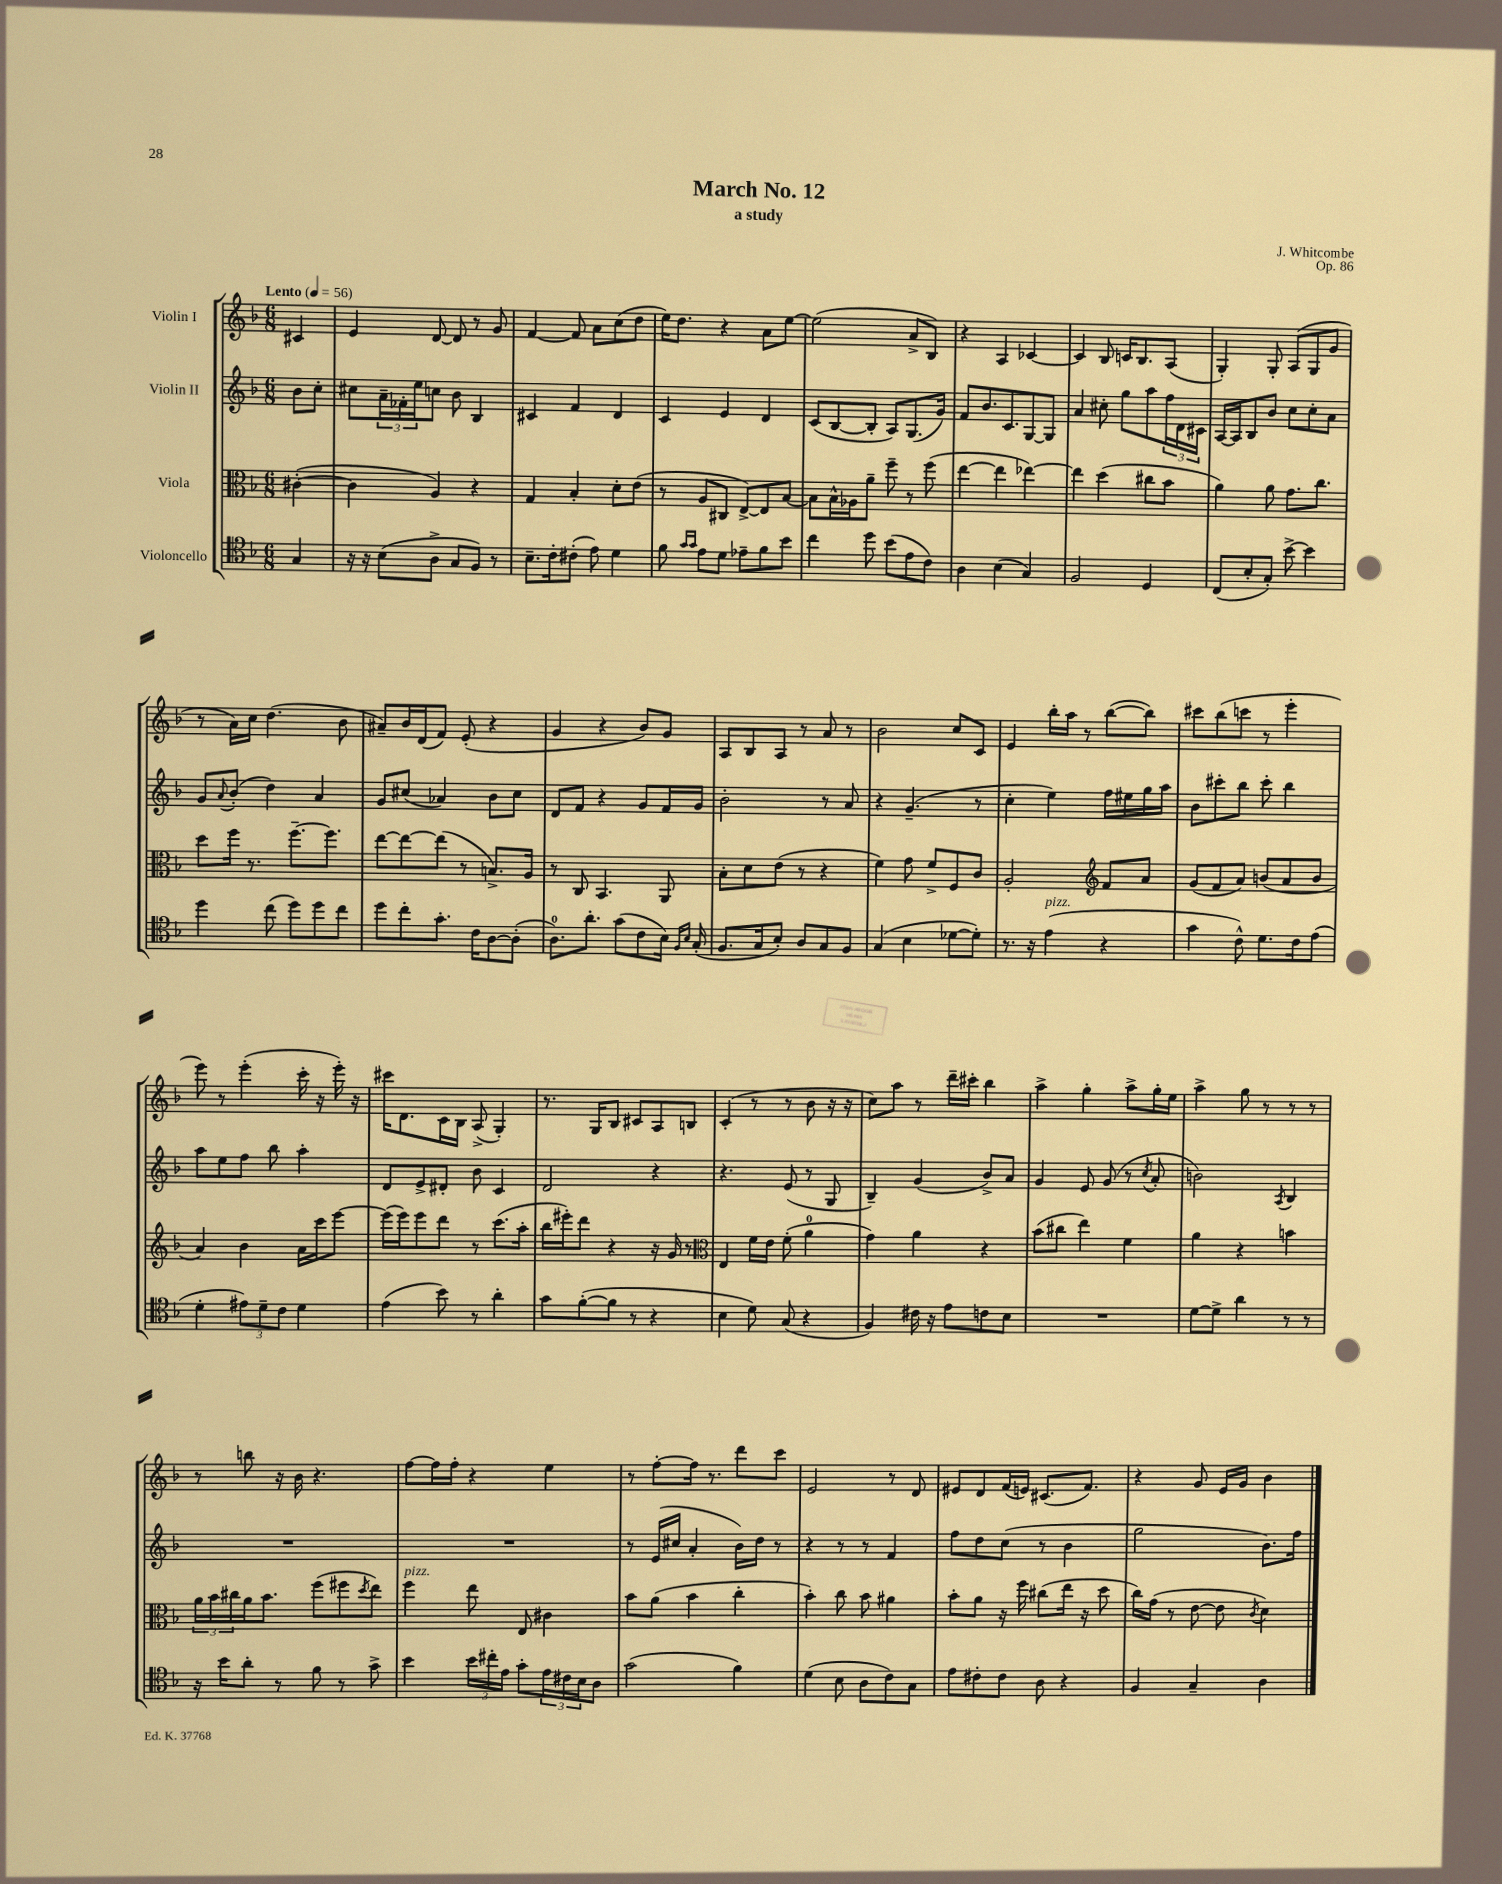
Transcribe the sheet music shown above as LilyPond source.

\header { title = "March No. 12" composer = "J. Whitcombe" subtitle = "a study" opus = "Op. 86" }
<<
\new StaffGroup <<
\new Staff = "s0" \with { instrumentName = "Violin I" } {
    \clef treble \key f \major \numericTimeSignature \time 6/8 \partial 4 \tempo "Lento" 4 = 56
    cis'4 |
    e'4 d'8~ d'8 r8 g'8 |
    f'4~ f'8 a'8 c''8( d''8 |
    e''16) d''8. r4 a'8 e''8~ |
    e''2( a'8-> bes8) |
    r4 a4 ces'4~ |
    ces'4 bes8 c'16 bes8. a8( |
    g4-.) g8-. a8( g8 g'8 |
    r8 a'16) c''16 d''4.( bes'8 |
    ais'8--) bes'16 d'16( f'8) e'8-.( r4 |
    g'4 r4 bes'8) g'8 |
    a8 bes8 a8 r8 a'8 r8 |
    bes'2 c''8 c'8 |
    e'4 bes''16-. a''16 r8 bes''8~( bes''8) |
    cis'''8 bes''8( c'''8 r8 e'''4-. |
    e'''8) r8 e'''4-.( c'''16-. r16 e'''16-.) r16 |
    cis'''16 d'8. c'16 bes16 a8->( g4-.) |
    r8. g16 bes8 cis'8 a8 b8 |
    c'4-.( r8 r8 bes'8 r16 r16 |
    c''8) a''8 r8 d'''16-- cis'''16-. bes''4 |
    a''4-> g''4-. a''8-> g''16-. e''16 |
    a''4-> g''8 r8 r8 r8 |
    r8 b''8 r16 bes'16 r4. |
    f''8~ f''16 f''16-. r4 e''4 |
    r8 f''8~-. f''16 r8. d'''8 c'''8 |
    e'2 r8 d'8 |
    eis'8 d'8 f'16( e'16) cis'8.( f'8.) |
    r4 g'8 e'16 g'16 bes'4 \bar "|." |
}
\new Staff = "s1" \with { instrumentName = "Violin II" } {
    \clef treble \key f \major \numericTimeSignature \time 6/8 \partial 4
    bes'8 c''8-. |
    cis''8 \tuplet 3/2 { a'16-- fes'16-. e''16 } c''8 bes'8 bes4 |
    cis'4 f'4 d'4 |
    c'4 e'4 d'4 |
    c'8( bes8~ bes8-. a8) g8.( g'16) |
    f'8 bes'8. c'8. g8~ g8 |
    a'4 cis''8-. g''8 a''8 \tuplet 3/2 { f''16 d'16 cis'16 } |
    a16~ a16 bes8 bes'8 c''8 c''8-. a'8 |
    g'8 \appoggiatura { a'8 } bes'8-.( d''4) a'4 |
    g'8 cis''8( aes'4) bes'8 cis''8 |
    d'8 f'8 r4 g'8 f'16 g'16 |
    bes'2-. r8 a'8 |
    r4 g'4.--( r8 |
    c''4-. e''4) f''16 eis''16 g''16 a''16 |
    bes'8 cis'''8-. bes''8 cis'''8-. bes''4 |
    a''8 e''8 f''8 bes''8 a''4-. |
    d'8 e'8-> dis'8-. bes'8 c'4 |
    d'2 r4 |
    r4. e'8( r8 g8 |
    bes4--) g'4( bes'8->) a'8 |
    g'4 e'8 g'8( r8 \acciaccatura { c''8 } a'8-. |
    b'2) \acciaccatura { a8 } bes4 |
    R2. |
    R2. |
    r8 e'16( cis''16 a'4-. bes'16) d''16 r8 |
    r4 r8 r8 f'4 |
    f''8 d''8 c''8( r8 bes'4 |
    g''2 bes'8.) f''16 \bar "|." |
}
\new Staff = "s2" \with { instrumentName = "Viola" } {
    \clef alto \key f \major \numericTimeSignature \time 6/8 \partial 4
    cis'4~-.( |
    cis'4 a4) r4 |
    g4 bes4-. d'8-. e'8( |
    r8 a8 cis8 e8~->) e8 bes8~ |
    bes8 bes16-^ aes16 a'8-- f''8-- r8 f''8( |
    e''4~ e''4 ees''4~) |
    ees''4 d''4( cis''8 bes'8 |
    a'4) a'8 g'8. c''8. |
    d''8 f''16 r8. f''8.~-- f''8. |
    e''8~ e''8~ e''8( r8 b8.->) a16 |
    r8 c8 bes,4. a,8 |
    bes8-. d'8 e'8( r8 r4 |
    f'4) g'8 f'8-> f8 c'8 |
    a2-. \clef treble f'8 a'8 |
    g'8( f'8 a'8) b'8( a'8 b'8 |
    a'4) bes'4 a'16 c'''16 e'''8~ |
    e'''16( e'''16) e'''8 d'''8 r8 c'''8.( a''16-. |
    bes''16 eis'''16-.) d'''8 r4 r16 g'16 r8 |
    \clef alto e4 f'16 e'16 f'8-.( a'4-0 |
    g'4) a'4 r4 |
    bes'8( cis''8 e''4) f'4 |
    a'4 r4 b'4 |
    \tuplet 3/2 { a'16 bes'16 cis''16 } a'16 bes'8. f''8( fis''8 \acciaccatura { d''8 } e''8) |
    f''4^\markup { \italic "pizz." } e''8 e8 cis'4 |
    bes'8 a'8( bes'4 c''4-. |
    bes'4-.) c''8 bes'8 ais'4 |
    bes'8-. a'8 r16 f''16 cis''8( e''16 r16 d''8 |
    c''16) g'16( r8 e'8~ e'8 \acciaccatura { c'8 } d'4) \bar "|." |
}
\new Staff = "s3" \with { instrumentName = "Violoncello" } {
    \clef tenor \key f \major \numericTimeSignature \time 6/8 \partial 4
    g4 |
    r16 r16 bes8( a8-> g8 f8) r8 |
    bes8.-- c'16-. cis'8-.( e'8) d'4 |
    f'8 \grace { g'16 g'16 } e'8 d'8 ees'8-- f'8 bes'8 |
    c''4 d''8 bes'8( e'8 c'8) |
    a4 bes4( g4) |
    f2 d4 |
    c8( bes8-. g8-.) bes'8~-> bes'4 |
    d''4 c''8( d''8) d''8 c''8 |
    d''8 c''8-. g'8.-. c'16 a8~ a8-.( |
    a8.-0) a'8.-. g'8( c'8 bes16) \grace { f16 bes16 } g16-.( |
    f8. g16 bes8-.) a8 g8 f8 |
    g4( bes4 des'8~ des'8-.) |
    r8. r16 e'4^\markup { \italic "pizz." }( r4 |
    g'4 c'8-^) d'8. c'16 e'8( |
    d'4-. \tuplet 3/2 { eis'8) d'8-- c'8 } d'4 |
    e'4( bes'8) r8 a'4-. |
    g'8 f'8~-.( f'8 r8 r4 |
    bes4 d'8) g8( r4 |
    f4) cis'16 r16 e'8 c'8 bes8 |
    R2. |
    d'8~ d'8-> a'4 r8 r8 |
    r16 bes'16 a'8-. r8 f'8 r8 g'8-> |
    bes'4 \tuplet 3/2 { bes'16 cis''16-. e'16 } g'8-. \tuplet 3/2 { e'16 cis'16 bes16 } a8 |
    g'2( f'4) |
    d'4( bes8 a8 c'8) g8 |
    e'8 cis'8-. cis'8 a8 r4 |
    f4 g4-- a4 \bar "|." |
}
>>
>>
\layout { \context { \Score \remove "Bar_number_engraver" } }
